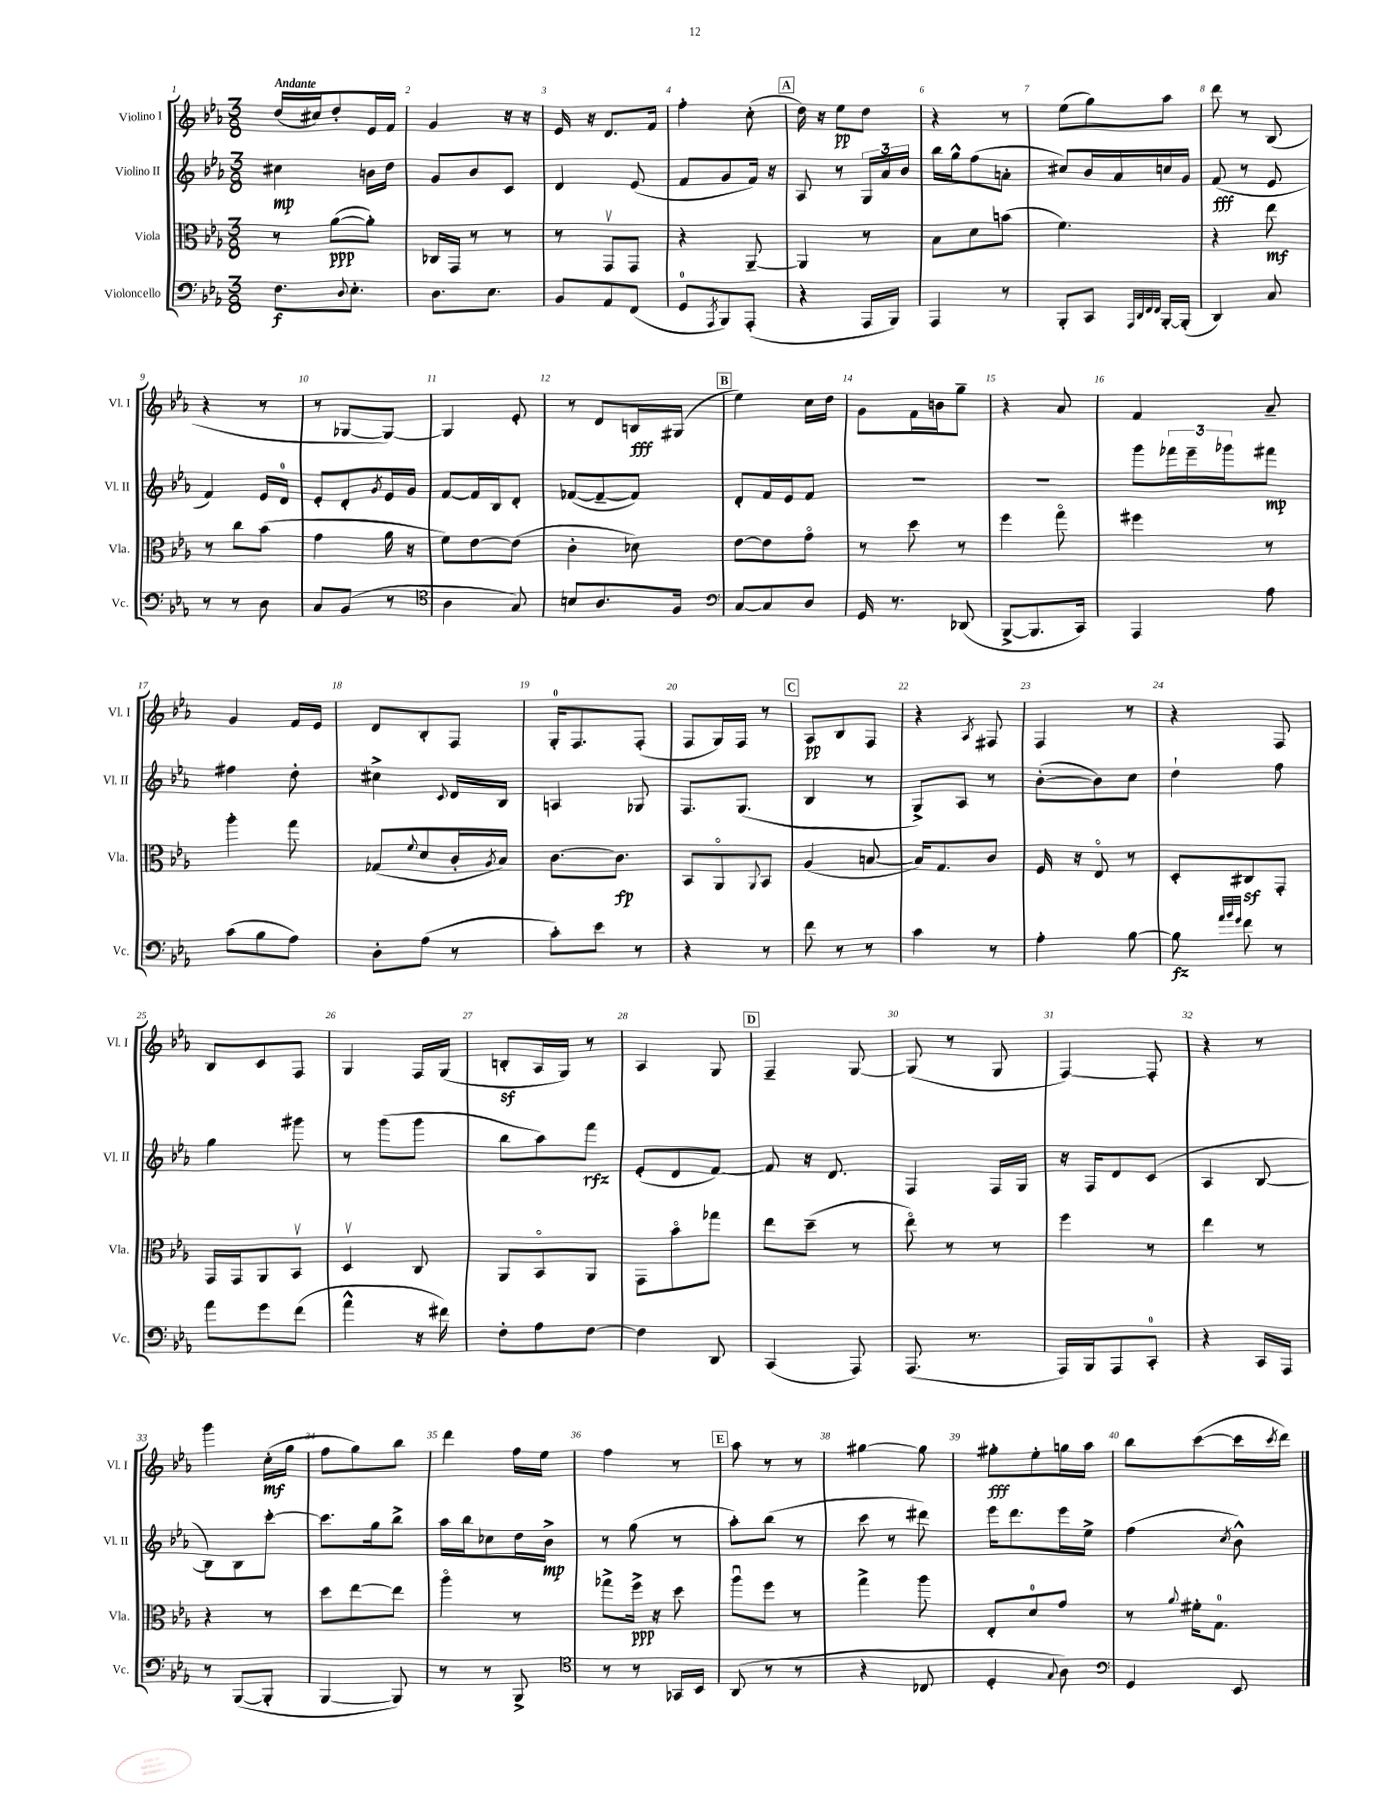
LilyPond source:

<<
\new StaffGroup <<
\new Staff = "s0" \with { instrumentName = "Violino I" shortInstrumentName = "Vl. I" } {
    \clef treble \key ees \major \numericTimeSignature \time 3/8 \tempo "Andante"
    d''16( cis''16) d''8-. ees'16 f'16 |
    g'4 r16 r16 |
    ees'16 r16 d'8. f'16 |
    f''4-. c''8-.( |
    \mark \markup { \box "A" } d''16) r16 ees''8\pp d''8 |
    r4 r8 |
    ees''8( g''8) aes''8 |
    d'''8 r8 bes8( |
    r4 r8 |
    r8 ges8~ ges8~) |
    ges4 ees'8-. |
    r8 d'8 b16\fff gis16( |
    \mark \markup { \box "B" } ees''4) c''16 d''16 |
    g'8 f'16 b'16 g''8-- |
    r4 aes'8 |
    f'4 aes'8-- |
    g'4 f'16 ees'16 |
    d'8 bes8-. f8 |
    g16-0-. f8. f8-.( |
    f8 g16) f16 r8 |
    \mark \markup { \box "C" } aes8\pp bes8 f8 |
    r4 \acciaccatura { aes8 } fis8 |
    f4 r8 |
    r4 f8 |
    bes8 c'8 f8 |
    g4 f16 g16( |
    b8-.\sf aes16 g16) r8 |
    aes4 g8 |
    \mark \markup { \box "D" } f4-- g8~ |
    g8( r8 g8 |
    f4~) f8-. |
    r4 r8 |
    g'''4 c''16-.\mf( g''16 |
    f''8 g''8) bes''8 |
    d'''4 f''16 ees''16 |
    f''4 r8 |
    \mark \markup { \box "E" } aes''8 r8 r8 |
    gis''4~ gis''8 |
    gis''8-.\fff ees''8-. g''16 aes''16 |
    bes''8 c'''8~( c'''16 \acciaccatura { c'''8 } d'''16) \bar "|." |
}
\new Staff = "s1" \with { instrumentName = "Violino II" shortInstrumentName = "Vl. II" } {
    \clef treble \key ees \major \numericTimeSignature \time 3/8
    cis''4\mp b'16 d''16 |
    g'8 bes'8 c'8 |
    d'4 ees'8( |
    f'8 g'8 f'16) r16 |
    \mark \markup { \box "A" } aes8 r8 \tuplet 3/2 { g16 aes'16 bes'16 } |
    bes''16 g''16-^ f''8( a'8-. |
    cis''8) bes'16 aes'16 c''16 g'16 |
    f'8\fff( r8 ees'8 |
    f'4) ees'16 d'16-0 |
    ees'8-. d'8-. \acciaccatura { g'8 } ees'16 g'16 |
    f'8~ f'16 bes16 d'8-. |
    fes'8~( fes'8~-- fes'8) |
    \mark \markup { \box "B" } d'8-. f'16 ees'16 f'8 |
    R4. |
    R4. |
    g'''8 \tuplet 3/2 { fes'''16 ees'''16-- ges'''16 } fis'''8\mp |
    fis''4 d''8-. |
    cis''4-> \appoggiatura { c'8 } d'16 bes16 |
    a4 ges8 |
    f8. g8.( |
    \mark \markup { \box "C" } bes4 r8 |
    g8->) aes8 r8 |
    bes'8~-.( bes'8) c''8 |
    d''4-! f''8 |
    g''4 gis'''8 |
    r8 g'''8( g'''8 |
    bes''8 aes''8) f'''8\rfz |
    ees'8-.( d'8 f'8~) |
    \mark \markup { \box "D" } f'8 r16 d'8. |
    f4 f16 g16 |
    r16 f16 d'8 c'8( |
    aes4 bes8~ |
    bes8) bes8 c'''8~-. |
    c'''8. g''16 bes''8-> |
    aes''16 bes''16 ces''8 d''16 bes'16->\mp |
    r8 g''8( r8 |
    \mark \markup { \box "E" } aes''8-.) bes''8( r8 |
    c'''8 r8 dis'''8) |
    ees'''16 d'''8. ees'''16 ees''16-> |
    f''4( \acciaccatura { c''8 } bes'8-^) \bar "|." |
}
\new Staff = "s2" \with { instrumentName = "Viola" shortInstrumentName = "Vla." } {
    \clef alto \key ees \major \numericTimeSignature \time 3/8
    r8 aes'8~\ppp( aes'8-.) |
    ces16 g,16 r8 r8 |
    r8 g,8\upbow g,8 |
    r4 aes,8~-- |
    \mark \markup { \box "A" } aes,4 r8 |
    bes8 d'8 b'8( |
    f'4.) |
    r4 ees''8\mf |
    r8 c''8 bes'8( |
    g'4 aes'16 r16 |
    f'8) ees'8~ ees'8( |
    c'4-. des'8) |
    \mark \markup { \box "B" } ees'8~ ees'8 g'8\flageolet |
    r8 d''8 r8 |
    f''4 g''8\flageolet |
    fis''4 r8 |
    aes''4-. g''8 |
    ges8( \appoggiatura { f'8 } d'8 c'16-. \acciaccatura { aes8 } bes16) |
    c'8.~ c'8.\fp |
    bes,8 aes,8\flageolet \appoggiatura { aes,8 } bes,8 |
    \mark \markup { \box "C" } aes4( b8~ |
    b16) g8. c'8 |
    f16 r16 ees8\flageolet r8 |
    d8-. cis8\sf g,8-. |
    g,16 g,16 aes,8 bes,8\upbow |
    d4\upbow c8 |
    aes,8 bes,8\flageolet aes,8 |
    g,8 bes'8\flageolet ges''8 |
    \mark \markup { \box "D" } ees''8 d''8--( r8 |
    ees''8\flageolet) r8 r8 |
    f''4 r8 |
    ees''4 r8 |
    r4 r8 |
    d''8 ees''8~ ees''8 |
    aes''4\flageolet r8 |
    ges''8-> f''16->\ppp r16 d''8 |
    \mark \markup { \box "E" } aes''8\downbow f''8 r8 |
    g''4-> aes''8 |
    ees8-. d'8-0 g'8 |
    r8 \appoggiatura { aes'8 } fis'16-. g8.-0 \bar "|." |
}
\new Staff = "s3" \with { instrumentName = "Violoncello" shortInstrumentName = "Vc." } {
    \clef bass \key ees \major \numericTimeSignature \time 3/8
    f8.\f \appoggiatura { d8 } ees8.-. |
    d8. ees8. |
    bes,8 aes,8 f,8( |
    g,8-0 \acciaccatura { aes,,8 } bes,,8) aes,,8-.( |
    \mark \markup { \box "A" } r4 aes,,16 bes,,16) |
    aes,,4 r8 |
    bes,,8-. c,8 \grace { aes,,32 d,32 f,32 f,32 } bes,,16~-. bes,,16-.( |
    d,4) c8 |
    r8 r8 d8 |
    c8 bes,8( r8 |
    \clef tenor aes4 g8) |
    b8 aes8. f16 |
    \mark \markup { \box "B" } \clef bass c8~ c8 d8 |
    g,16 r8. des,8( |
    bes,,8~-> bes,,8. c,16) |
    aes,,4 aes8 |
    c'8( bes8 aes8) |
    d8-. aes8( r8 |
    c'8-.) ees'8 r8 |
    r4 r8 |
    \mark \markup { \box "C" } f'8 r8 r8 |
    c'4 r8 |
    aes4-. bes8~ |
    bes8\fz \grace { aes'32 bes'32 g'32 } f'8 r8 |
    aes'8 g'8 f'8( |
    aes'4-^ r16 fis'16) |
    f8-. aes8 f8~ |
    f4 d,8 |
    \mark \markup { \box "D" } c,4( aes,,8) |
    aes,,8.( r8. |
    aes,,16) bes,,16 aes,,8 c,8-0-. |
    r4 c,16 aes,,16 |
    r8 bes,,8~( bes,,8-. |
    bes,,4~ bes,,8) |
    r8 r8 bes,,8-> |
    \clef tenor r8 r8 ges,16 bes,16 |
    \mark \markup { \box "E" } aes,8( r8 r8 |
    r4 ces8 |
    d4-. \appoggiatura { g8 } aes8) |
    \clef bass g,4 ees,8 \bar "|." |
}
>>
>>
\layout { \context { \Score \override BarNumber.break-visibility = ##(#f #t #t) barNumberVisibility = #all-bar-numbers-visible } }
